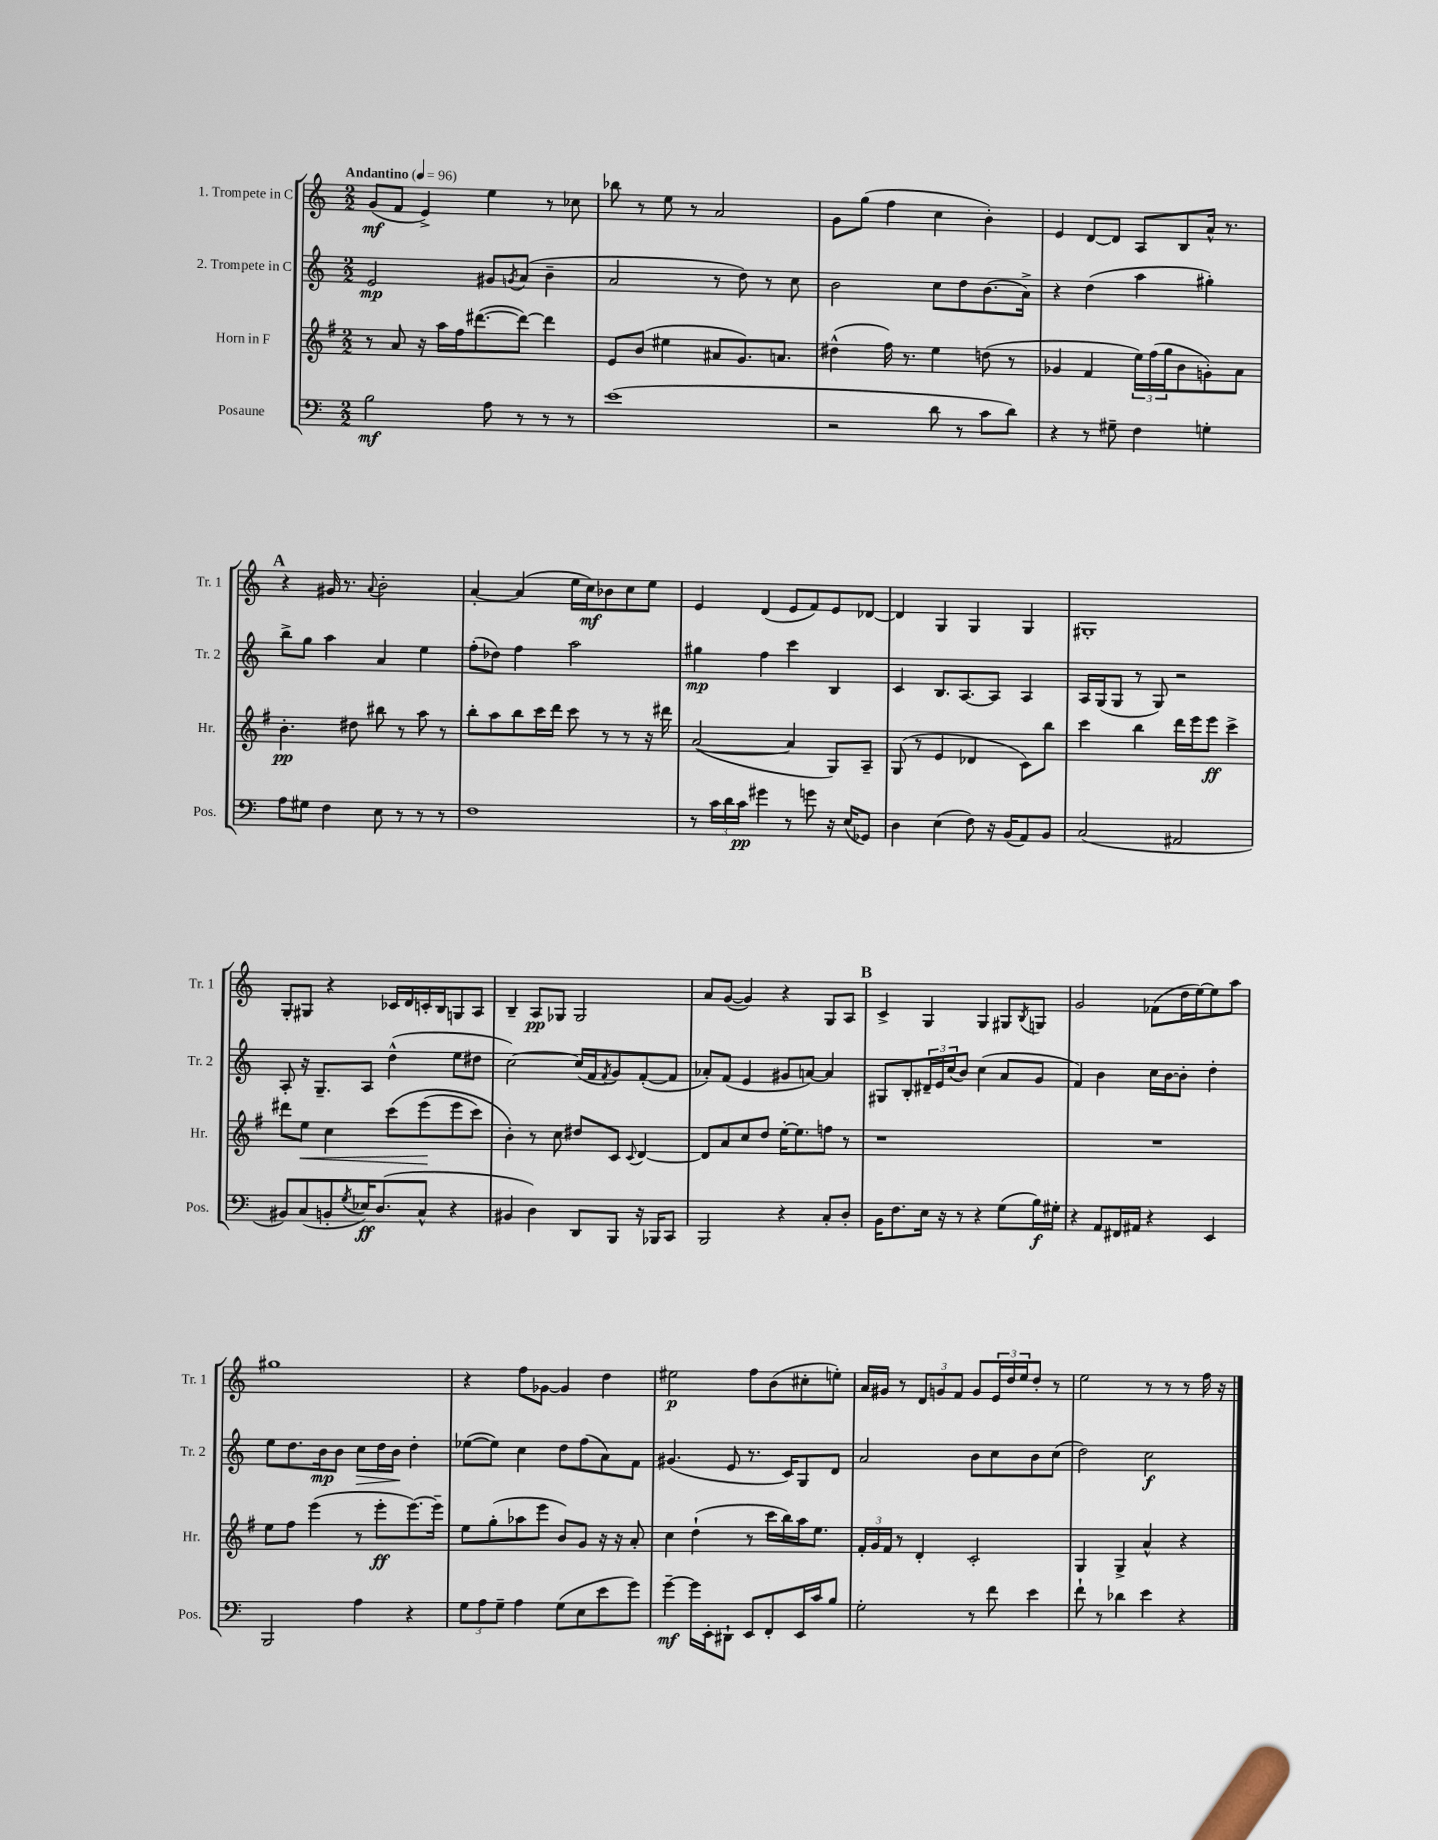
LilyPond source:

<<
\new StaffGroup <<
\new Staff = "s0" \with { instrumentName = "1. Trompete in C" shortInstrumentName = "Tr. 1" } {
    \clef treble \key c \major \numericTimeSignature \time 2/2 \tempo "Andantino" 4 = 96
    g'8\mf( f'8 e'4->) e''4 r8 ces''8 |
    bes''8 r8 e''8 r8 a'2 |
    g'8 g''8( f''4 c''4 b'4-.) |
    e'4 d'8~ d'8 a8 b8 a'16-^ r8. |
    \mark \markup { \bold "A" } r4 gis'16 r8. \appoggiatura { a'8 } b'2-. |
    a'4~-. a'4( e''16 c''16\mf) bes'8 c''8 e''8 |
    e'4 d'4( e'8 f'8) e'8 des'8~ |
    des'4 g4 g4 g4 |
    gis1-. |
    g8-. gis8 r4 ces'16 d'16 c'16-. b16 g8 a8 |
    b4-- a8\pp ges8 ges2 |
    a'8 g'8~( g'4) r4 g8 a8 |
    \mark \markup { \bold "B" } c'4-> g4 g4 gis8 \acciaccatura { b8 } g8 |
    g'2 fes'8( d''16 e''16~) e''8 a''8 |
    gis''1 |
    r4 f''8 ges'8~ ges'4 d''4 |
    eis''2\p f''8 b'8( cis''8-. e''8-.) |
    a'16 gis'16 r8 \tuplet 3/2 { d'8 g'8 f'8 } g'8 \tuplet 3/2 { e'16 d''16 e''16 } d''8-. r8 |
    e''2 r8 r8 r8 f''16 r16 \bar "|." |
}
\new Staff = "s1" \with { instrumentName = "2. Trompete in C" shortInstrumentName = "Tr. 2" } {
    \clef treble \key c \major \numericTimeSignature \time 2/2
    e'2\mp gis'8 \acciaccatura { g'8 } a'8( b'4-- |
    a'2 r8 d''8) r8 c''8 |
    b'2 c''8 d''8 b'8.( a'16->) |
    r4 d''4( a''4 gis''4-.) |
    \mark \markup { \bold "A" } b''8-> g''8 a''4 a'4 e''4 |
    f''8-.( des''8) f''4 a''2 |
    gis''4\mp f''4 c'''4 b4 |
    c'4 b8. a8.~ a8 a4 |
    a16 g16( g8 r8 g8) r2 |
    a8-. r16 g8.-- a8 d''4-^( e''8 dis''8 |
    c''2~) c''16( f'16 \acciaccatura { f'8 } g'8) f'8~-.( f'8 |
    aes'8-.) f'8( e'4 gis'8 a'8~) a'4 |
    \mark \markup { \bold "B" } gis8 b8-. \tuplet 3/2 { dis'16-- e'16 c''16( } b'8) c''4( a'8 g'8 |
    f'4) b'4 c''16 b'16~ b'8-. d''4-. |
    e''8 d''8. b'16\mp b'8 c''8\> d''16 b'16\! d''4-. |
    ees''8~( ees''8) c''4 d''8 f''8( a'8) f'8 |
    gis'4.( e'8 r8. c'16) g8 d'8 |
    a'2 b'8 c''8 b'8 c''8( |
    d''2) c''2\f \bar "|." |
}
\new Staff = "s2" \with { instrumentName = "Horn in F" shortInstrumentName = "Hr." } {
    \clef treble \key g \major \numericTimeSignature \time 2/2
    r8 a'8 r16 a''16 fis''16 dis'''8.~( dis'''8~) dis'''4 |
    e'8 b'8( eis''4 ais'8 g'8.) a'8. |
    dis''4-^( fis''16) r8. e''4 d''8( r8 |
    ges'4 fis'4 \tuplet 3/2 { e''16) fis''16( g''16 } b'8 g'8-.) a'8 |
    \mark \markup { \bold "A" } b'4.-.\pp dis''8 bis''8 r8 a''8 r8 |
    b''8-. a''8 b''8 c'''16 d'''16 c'''8 r8 r8 r16 dis'''16 |
    a'2~( a'4 g8) a8-- |
    g8( r8 e'4 des'4 c'8) b''8 |
    c'''4 b''4 d'''16 e'''16 e'''8\ff c'''4-> |
    dis'''8 e''8\< c''4 c'''8\( e'''8\!( e'''8 c'''8) |
    b'4-.\) r8 c''8 dis''8 c'8 \appoggiatura { c'8 } d'4~ |
    d'8 a'8 c''8 d''8 e''16~-. e''8. f''8 r8 |
    \mark \markup { \bold "B" } r1 |
    R1 |
    e''8 fis''8 e'''4( r8 e'''8-.\ff e'''8.~) e'''16-- |
    e''8 g''8-.( aes''8 e'''8 b'8) g'8 r16 r16 a'8-. |
    c''4 d''4-!( r8 c'''16 b''16) a''16 e''8. |
    \tuplet 3/2 { fis'16-. g'16 fis'16 } r8 d'4-. c'2-. |
    g4 g4-> a'4-^ r4 \bar "|." |
}
\new Staff = "s3" \with { instrumentName = "Posaune" shortInstrumentName = "Pos." } {
    \clef bass \key c \major \numericTimeSignature \time 2/2
    b2\mf a8 r8 r8 r8 |
    e'1( |
    r2 d'8 r8 c'8 d'8) |
    r4 r8 gis8-- f4 g4-. |
    \mark \markup { \bold "A" } a8 gis8 f4 e8 r8 r8 r8 |
    f1 |
    r8 \tuplet 3/2 { c'16 d'16 c'16\pp } gis'4 r8 g'8 r16 e16( ges,8) |
    d4 e4( f8) r16 b,16( a,8) b,8 |
    c2( ais,2 |
    bis,8) c8( b,8-. \acciaccatura { g8 } ees16\ff) d8.( c8-^ r4 |
    bis,4 d4) d,8 b,,8 r16 bes,,16 c,8 |
    b,,2 r4 c8-. d8-. |
    \mark \markup { \bold "B" } b,16 f8. e16 r16 r8 r4 g8( b16\f) gis16-. |
    r4 a,8 fis,16 ais,16 r4 e,4 |
    b,,2 a4 r4 |
    \tuplet 3/2 { g8 a8 g8-- } a4 g8( e8 e'8 g'8) |
    g'4~--\mf g'16 e,16-. dis,8-! e,8 f,8-. e,16 c'16 b8 |
    g2-. r8 f'8 e'4 |
    f'8-! r8 des'4 e'4 r4 \bar "|." |
}
>>
>>
\layout { \context { \Score \remove "Bar_number_engraver" } }
